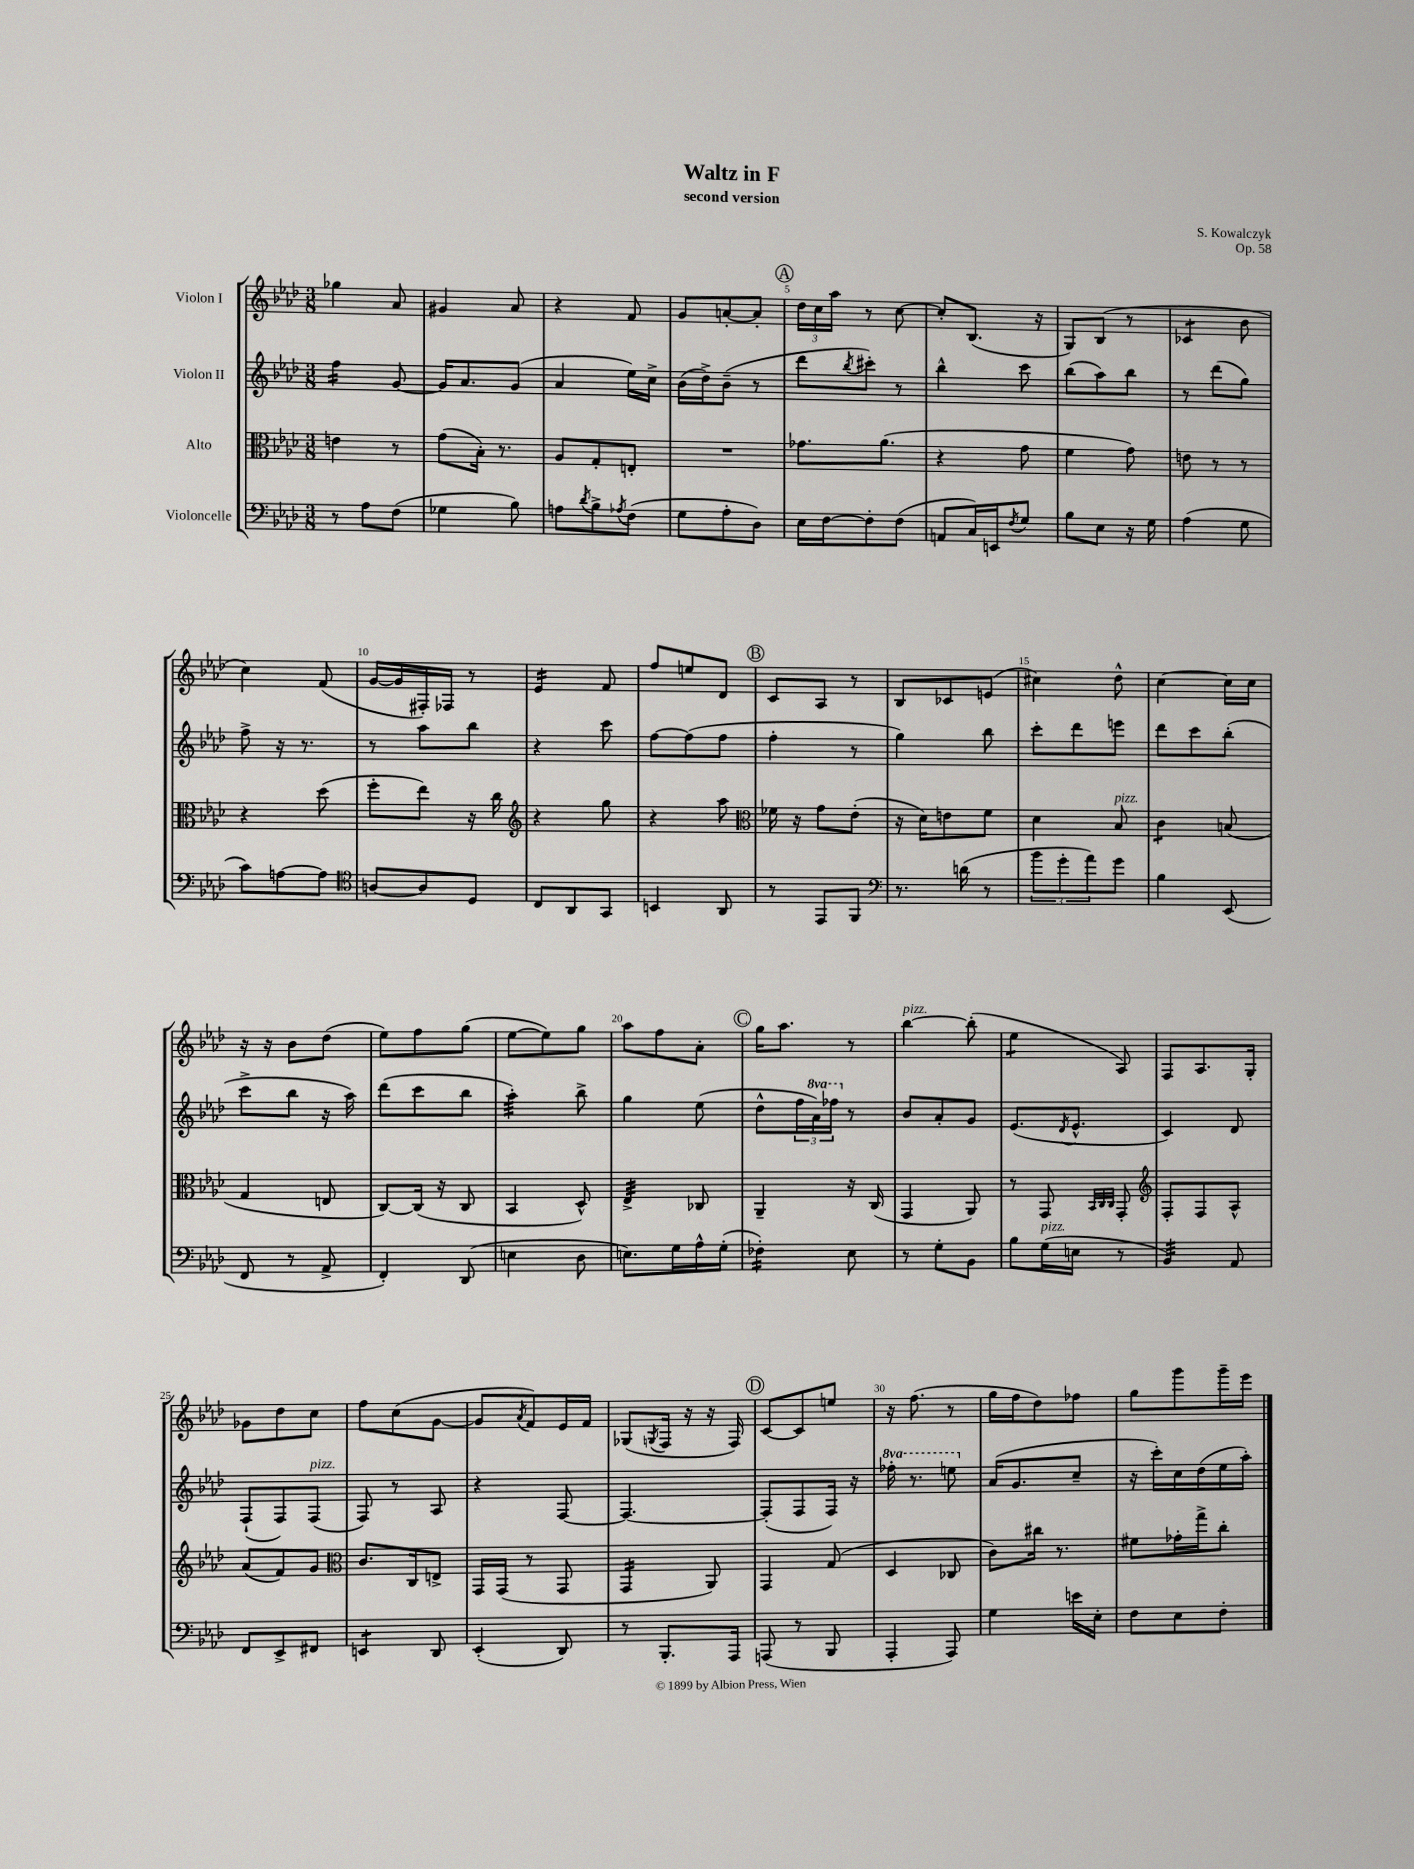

**kern	**kern	**kern	**kern
*staff4	*staff3	*staff2	*staff1
*clefF4	*clefC3	*clefG2	*clefG2
*k[b-e-a-d-]	*k[b-e-a-d-]	*k[b-e-a-d-]	*k[b-e-a-d-]
*M3/8	*M3/8	*M3/8	*M3/8
8r	4e\	4ff\	4gg-\
8A-\L	.	.	.
(8F\J	8r	[8g/	8a-/
=	=	=	=
4G-\	(8g\L	16g/]LK	4g#/
.	.	8.a-/	.
.	16B-'\Jk)	.	.
.	8.r	.	.
8B-\)	.	(8g/J	8a-/
=	=	=	=
8A\L	8A-/L	4a-/	4r
8qd-/	.	.	.
8B-^\	8G'/	.	.
8qA-/	.	.	.
(8F\J	8E'/J	16ee-\LL)	8f/
.	.	16cc^\JJ	.
=	=	=	=
8G\L	4.r	(16b-\LL	8g/L
.	.	16dd-^\J)	.
8A-'\	.	(8b-~\J	[8a'/
8D-\J)	.	8r	8a'/]J
=	=	=	=
16E-\LL	8.g-\L	8ddd-\L	24dd-\LL
.	.	.	24cc\
[16F\J	.	.	.
.	.	.	24aa-\JJ
.	.	8qbb-/	.
8F'\]	.	8ccc#'\J)	8r
.	(8.a-\J	.	.
(8F\J	.	8r	[8cc\
=	=	=	=
8AA/L	4r	4bb-^^\	8cc'/]L
16C/L)	.	.	(8.B-/J
16EE/J	.	.	.
8qF/	.	.	.
8G/J	8g\	8ccc\	.
.	.	.	16r
=	=	=	=
8B-\L	4f\	(8bb-\L	8G/L)
8E-\J	.	8aa-\)	(8B-/J
16r	8g\)	8bb-\J	8r
16G\	.	.	.
=	=	=	=
(4A-\	8e\	8r	4c-/
.	8r	(8ddd-\L	.
8G\	8r	8gg\J)	8b-\
=	=	=	=
8c\L)	4r	8ff^\	4cc\)
[8A\	.	16r	.
.	.	8.r	.
8A\]J	(8dd-\	.	(8f/
=	=	=	=
*clefC4	*	*	*
[8A/L	8ff'\L	8r	[16g/LL
.	.	.	16g/]
8A/]	8ee-\J)	8aa-\L	16F#'/)
.	.	.	16F-/JJ
8D-/J	16r	8bb-\J	8r
.	16cc\	.	.
=	=	=	=
*	*clefG2	*	*
8C/L	4r	4r	4e-/
8AA-/	.	.	.
8GG/J	8gg\	8ccc\	8f/
=	=	=	=
4BB/	4r	[8ff\L	8ff/L
.	.	(8ff\]	8ee/
8AA-/	8aa-\	8ff\J	8d-/J
=	=	=	=
*	*clefC3	*	*
8r	16f-\	4ff'\	8c/L
.	16r	.	.
8EE-/L	8g\L	.	8A-/J
8FF/J	(8e-'\J	8r	8r
=	=	=	=
*clefF4	*	*	*
8.r	16r	4gg\)	8B-/L
.	16d-\LK)	.	.
.	8e\	.	8c-/
(16d\	.	.	.
8r	8f\J	8bb-\	(8e/J
=	=	=	=
12b-\L	4d-\	8ccc'\L	4cc#\)
12g'\	.	.	.
.	.	8ddd-\	.
12a-\)	.	.	.
8g\J	8B-/	8eee\J	8dd-^^\
=	=	=	=
4B-\	4c\	8ddd-\L	[4cc\
.	.	8ccc\	.
(8EE-/	(8B/	(8bb-'\J	16cc\]LL
.	.	.	16cc\JJ
=	=	=	=
8FF/	4G/	8ccc^\L	16r
.	.	.	16r
8r	.	8bb-\J	8b-\L
8AA-^/	8E/	16r	(8dd-\J
.	.	16aa-\)	.
=	=	=	=
4FF'/)	[8C/L)	(8ddd-\L	8ee-\L)
.	(16C/]Jk	8ccc\	8ff\
.	16r	.	.
(8DD-/	8C/	8bb-\J	(8gg\J
=	=	=	=
4E\	4BB-/	4aa-'\)	[8ee-\L
.	.	.	8ee-\])
8D-\	8D-^^/)	8bb-^\	8gg\J
=	=	=	=
8.E\L)	4E-^/	4gg\	8aa-\L
.	.	.	8ff\
16G\L	.	.	.
16A-^^\	8C-/	(8ee-\	8a-'\J
(16G'\JJ	.	.	.
=	=	=	=
4F-'\)	4AA-~/	8dd-^^\L	16gg\LK
.	.	.	8.aa-\J
.	.	24ff\L	.
.	.	24aa-\)	.
.	.	24fff-\JJ	.
8E-\	16r	8r	8r
.	(16C/	.	.
=	=	=	=
8r	4GG/	8b-/L	[4bb-\
8G'\L	.	8a-'/	.
8BB-\J	8AA-/)	8g/J	(8bb-'\]
=	=	=	=
8B-\L	8r	(8.e-/L	4ee-\
(16G\L	8GG/	.	.
.	.	8qd-/	.
16E\JJ	.	8.e-^^/J	.
.	32qqBB-/LLL	.	.
.	32qqC/	.	.
.	32qqC/JJJ	.	.
8r	8GG'/	.	8A-/)
=	=	=	=
*	*clefG2	*	*
4BB-/)	8F'/L	4c/)	8F/L
.	8F/	.	8.A-/
8AA-/	8A-^^/J	8d-/	.
.	.	.	16G'/Jk
=	=	=	=
8FF/L	(8a-/L	(8F`/L	8g-\L
8EE-^/	8f/)	8F/)	8dd-\
8FF#/J	8g/J	(8F/J	8cc\J
=	=	=	=
*	*clefC3	*	*
4EE/	8.c/L	8F/)	8ff\L
.	.	8r	(8cc\
.	16C/k	.	.
8DD-/	8E^/J	8A-/	[8g\J
=	=	=	=
(4EE-'/	16GG/LL	4r	8g/]L
.	(16GG/JJ	.	.
.	.	.	8qa-/
.	8r	.	8f/)
8DD-/)	8GG/	[8F/	16e-/L
.	.	.	16f/JJ
=	=	=	=
8r	4GG/	4.F/_	(8G-/L
.	.	.	8qG/
8.BBB-'/L	.	.	16F/Jk
.	.	.	16r
.	8AA-/)	.	16r
16AAA-/Jk	.	.	16F/)
=	=	=	=
(8AAA/	4GG/	(8F'/]L	[8c/L
8r	.	8F/	8c/]
8BBB-/	(8G/	16F/Jk)	8ee/J
.	.	16r	.
=	=	=	=
4AAA-'/	4D-/	16fff-'\	16r
.	.	8.r	(8.ff\
8AAA-/)	8C-/	8eee\	8r
=	=	=	=
4G\	8c\L)	(16a-/LK	16gg\LL
.	.	8.g/	16ff\J
.	16cc#\Jk	.	8dd-\)
.	8.r	.	.
16e\LL	.	8cc~/J	8ff-\J
16E-'\JJ	.	.	.
=	=	=	=
8F\L	8f#\L	16r	8gg\L
.	.	16ccc'\LL)	.
8E-\	16g-'\L	16cc\	8ggg\
.	16gg^\J	(16dd-\	.
8F'\J	8cc'\J	16ee-\	16ggg~\L
.	.	16aa-'\JJ)	16eee-\JJ
==	==	==	==
*-	*-	*-	*-
